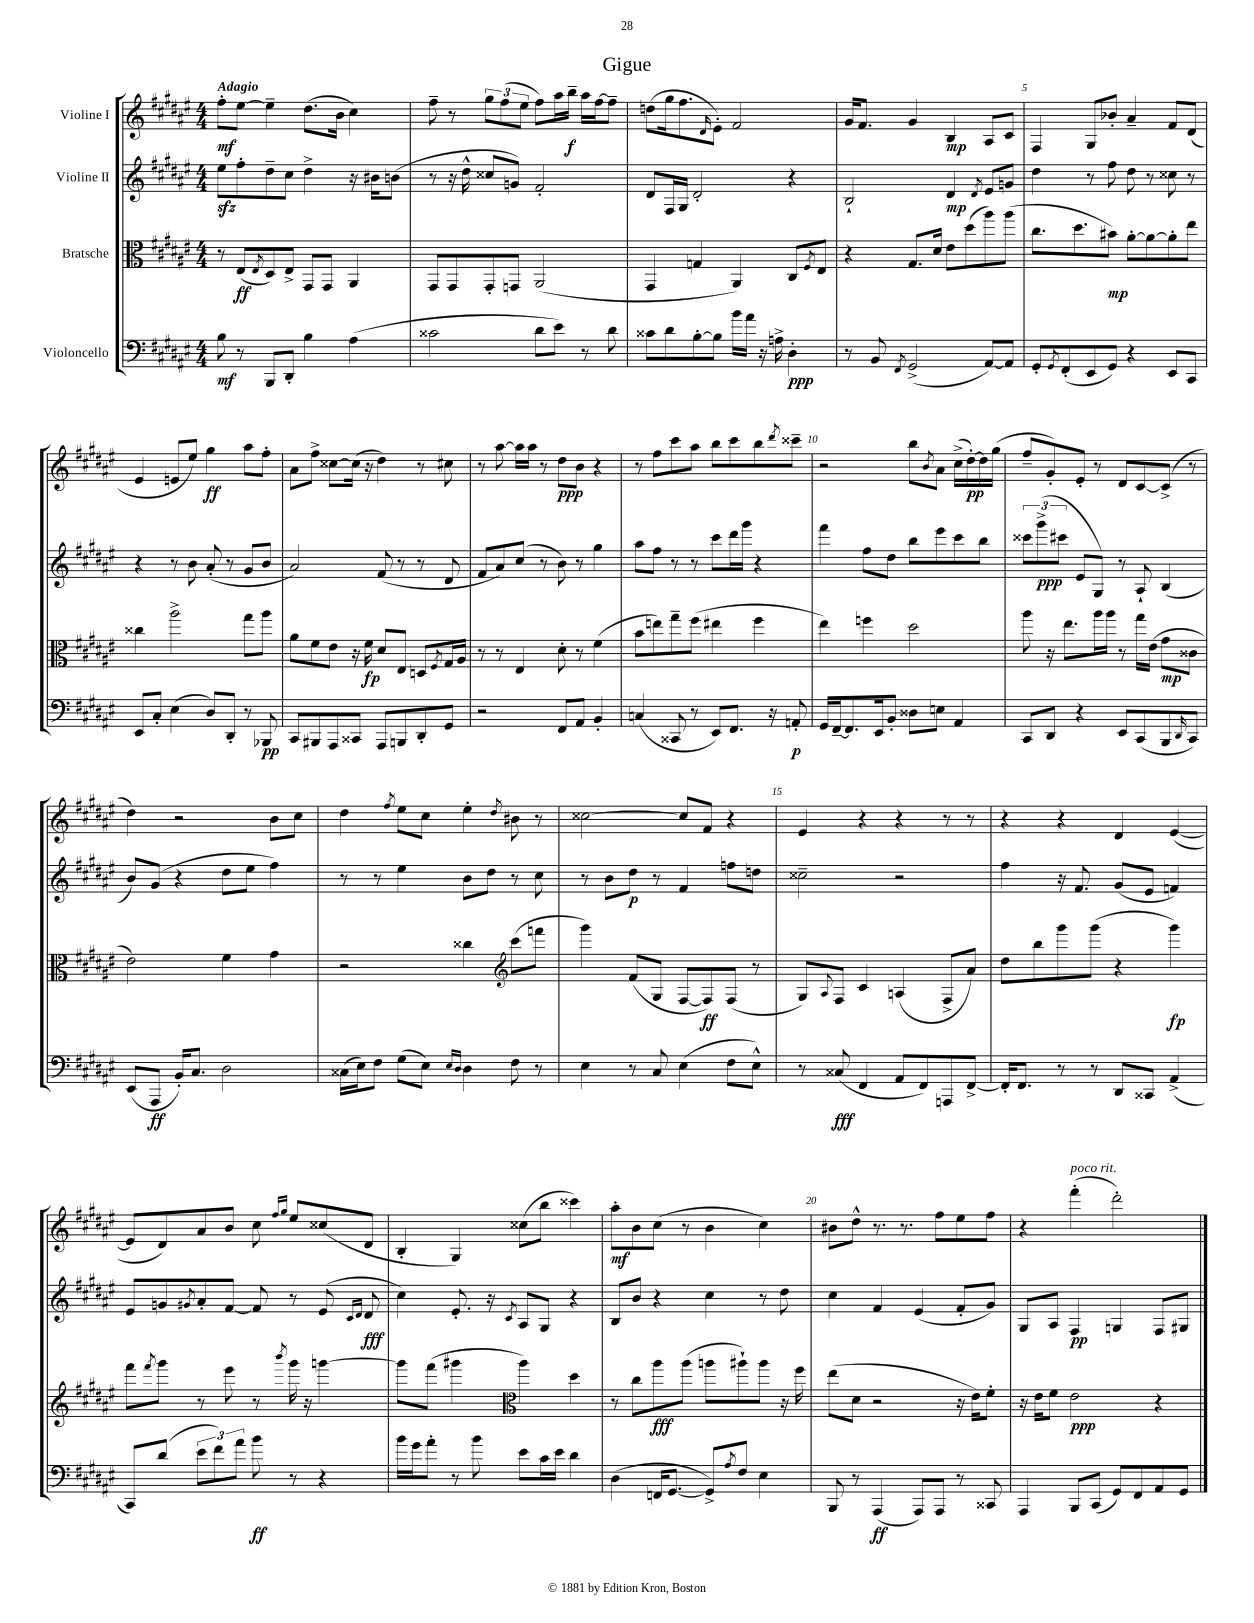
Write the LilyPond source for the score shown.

\header { title = "Gigue" }
<<
\new StaffGroup <<
\new Staff = "s0" \with { instrumentName = "Violine I" } {
    \clef treble \key fis \major \numericTimeSignature \time 4/4 \tempo "Adagio"
    fis''8-.\mf eis''8~ eis''4-- dis''8.( b'16 cis''4) |
    fis''8-- r8 \tuplet 3/2 { gis''8 fis''8( eis''8 } fis''8) ais''16 b''16--\f ais''16 fis''16~ fis''8-- |
    d''8( gis''16 fis''8. \grace { dis'16 } eis'8-.) fis'2 |
    gis'16 fis'8. gis'4 b4\mp ais8 cis'8 |
    fis4 gis8 bes'8-. ais'4-- fis'8 dis'8( |
    eis'4 e'8 eis''8) gis''4\ff ais''8 fis''8-. |
    ais'8 fis''8-> cisis''8~ cisis''16( r16 dis''4) r8 cis''8 |
    r8 ais''8~ ais''16 ais''16 r8 dis''8\ppp b'8 r4 |
    r8 fis''8 cis'''8 ais''8 b''8 cis'''8 b''8 \acciaccatura { dis'''8 } cisis'''8-- |
    r2 b''8 \acciaccatura { b'8 } ais'8 cis''16->( dis''16~-.\pp) dis''16 gis''16( |
    fis''8-- gis'8-.) eis'8-. r8 dis'8 cis'8~ cis'8->( r8 |
    dis''4) r2 b'8 cis''8 |
    dis''4 \acciaccatura { fis''8 } eis''8 cis''8 eis''4-. \acciaccatura { dis''8 } bis'8 r8 |
    cisis''2~ cisis''8 fis'8 r4 |
    eis'4 r4 r4 r8 r8 |
    r4 r4 dis'4 eis'4~( |
    eis'8 dis'8) ais'8 b'8 cis''8 \grace { fis''16 gis''16 } eis''8 cisis''8( dis'8 |
    b4-. gis4) cisis''8( b''8 cisis'''4) |
    ais''8-.\mf b'8 cis''8( r8 b'4 cis''4) |
    bis'8 dis''8-^ r8. r8. fis''8 eis''8 fis''8 |
    r4 fis'''4-.^\markup { \italic "poco rit." }( dis'''2-.) \bar "|." |
}
\new Staff = "s1" \with { instrumentName = "Violine II" } {
    \clef treble \key fis \major \numericTimeSignature \time 4/4
    eis''8\sfz fis''8-. dis''8-- cis''8 dis''4-> r16 bis'16 b'8( |
    r8 r16 dis''16-^ cisis''8 g'8) fis'2-. |
    dis'8 fis16 gis16 dis'2-. r4 |
    b2-! dis'4\mp \acciaccatura { dis'8 } eis'8 g'8 |
    dis''4 r8 fis''8 dis''8 r8 cisis''8 r8 |
    r4 r8 b'8 ais'8-.( r8 gis'8 b'8 |
    ais'2) fis'8( r8 r8 dis'8 |
    fis'8 ais'8) cis''8( r8 b'8) r8 gis''4 |
    ais''8 fis''8 r8 r8 cis'''8 dis'''16 gis'''16 r4 |
    fis'''4 fis''8 dis''8 b''8 eis'''8 cis'''8 b''8 |
    \tuplet 3/2 { cisis'''8 gis'''8->\ppp( cis'''8 } eis'8 gis8) r8 ais8-! b4( |
    b'8) gis'8( r4 dis''8 eis''8 fis''4) |
    r8 r8 eis''4 b'8 dis''8 r8 cis''8 |
    r8 b'8 dis''8\p r8 fis'4 f''8 d''8 |
    cisis''2-- r2 |
    fis''4 r16 fis'8. gis'8( eis'8 f'4) |
    eis'8 g'8 \acciaccatura { gis'8 } ais'8-. fis'8~ fis'8 r8 eis'8( \grace { cis'16 dis'16 } dis'8\fff |
    cis''4) eis'8.-. r16 \acciaccatura { cis'8 } ais8 gis8 r4 |
    b8 b'8 r4 cis''4 r8 dis''8 |
    cis''4 fis'4 eis'4( fis'8-. gis'8) |
    gis8 ais8 fis4\pp g4 fis8 gis8 \bar "|." |
}
\new Staff = "s2" \with { instrumentName = "Bratsche" } {
    \clef alto \key fis \major \numericTimeSignature \time 4/4
    r8 eis8\ff( \acciaccatura { eis8 } dis8) eis8-> gis,8 gis,8 ais,4 |
    gis,8 gis,8 gis,8-. g,8 ais,2( |
    gis,4 g4 ais,4) cis8 \acciaccatura { fis8 } eis8 |
    r4 gis8. dis'16 eis'8 dis''8( ais''8) ais''8( |
    cis''8. dis''8. bis'8\mp) ais'8~-. ais'8~ ais'8-. eis''8 |
    cisis''4 ais''2-> gis''8 ais''8 |
    ais'8 fis'8 eis'8 r16 fis'16\fp dis'8 eis8 d8 \acciaccatura { fis8 } gis16 ais16 |
    r8 r8 eis4 dis'8-. r8 fis'4( |
    b'8 e''8) gis''8-- fis''8( eis''4 fis''4 |
    eis''4) f''4 dis''2 |
    ais''8 r16 eis''8. ais''16 ais''16 r8 gis''16 eis'16( gis'8\mp cisis'8 |
    eis'2) fis'4 gis'4 |
    r2 cisis''4 \clef treble cis'''8( f'''8 |
    gis'''4) fis'8( gis8 fis8~ fis8\ff) fis8( r8 |
    gis8) \appoggiatura { ais8 } fis8 cis'4 a4( fis8-> ais'8) |
    dis''8 b''8 gis'''8 gis'''8( r4 gis'''4\fp) |
    fis'''8 \acciaccatura { fis'''8 } gis'''8 r8 eis'''8 r8 \acciaccatura { b'''8 } gis'''16 r16 g'''4~ |
    g'''8 fis'''8( gis'''4 \clef alto ais''4) dis''4 |
    r8 cis''8 ais''8\fff ais''8( a''8 ais''8-!) ais''8 r16 fis''16 |
    eis''8( dis'8 r2 r16 eis'16) fis'8-. |
    r16 eis'16 fis'8 eis'2\ppp r4 \bar "|." |
}
\new Staff = "s3" \with { instrumentName = "Violoncello" } {
    \clef bass \key fis \major \numericTimeSignature \time 4/4
    b8\mf r8 b,,8 dis,8-. b4 ais4( |
    cisis'2 dis'8 eis'8) r8 dis'8 |
    cisis'8 dis'8 b8~-. b8 b'16 ais'16 r16 a16-> dis4-.\ppp |
    r8 b,8 \acciaccatura { fis,8 } gis,2->( ais,8~) ais,8 |
    gis,8-. \acciaccatura { gis,8 } fis,8-.( eis,8 gis,8) r4 eis,8 cis,8 |
    eis,8 cis8-. eis4( dis8) dis,8-. r8 bes,,8\pp |
    cis,8 bis,,8 ais,,8 cisis,8 ais,,8 b,,8 dis,8-. gis,8 |
    r2 fis,8 ais,8 b,4-. |
    c4( cisis,8 r8 eis,8) fis,8. r16 a,8-.\p |
    gis,16 fis,16~-- fis,8. eis,16 b,8-. disis8 e8 ais,4 |
    cis,8 dis,8 r4 eis,8 cis,8( b,,8 \grace { dis,16 } cis,8) |
    eis,8( ais,,8\ff b,16-.) cis8. dis2 |
    cisis16( eis16) fis8 gis8( eis8) \grace { eis16 dis16 } dis4 fis8 r8 |
    eis4 r8 cis8 eis4( fis8 eis8-^) |
    r8 cisis8\fff( fis,4 ais,8 fis,8) a,,8 fis,8~-> |
    fis,16-. fis,8. r8 r8 dis,8 cisis,8 ais,4->( |
    cis,8) dis'8( \tuplet 3/2 { eis'8 fis'8) ais'8 } b'8\ff r8 r4 |
    b'16 gis'16 ais'8-. r8 b'8 eis'8 cis'16 eis'16 dis'4 |
    dis4( f,16 gis,8.~ gis,8->) \acciaccatura { ais8 } fis8 eis4 |
    b,,8 r8 ais,,4\ff( ais,,8) ais,,8 r8 cisis,8 |
    ais,,4 b,,8 cis,8( gis,8) fis,8 ais,8 gis,8 \bar "|." |
}
>>
>>
\layout { \context { \Score \override BarNumber.break-visibility = ##(#f #t #t) barNumberVisibility = #(every-nth-bar-number-visible 5) } }
